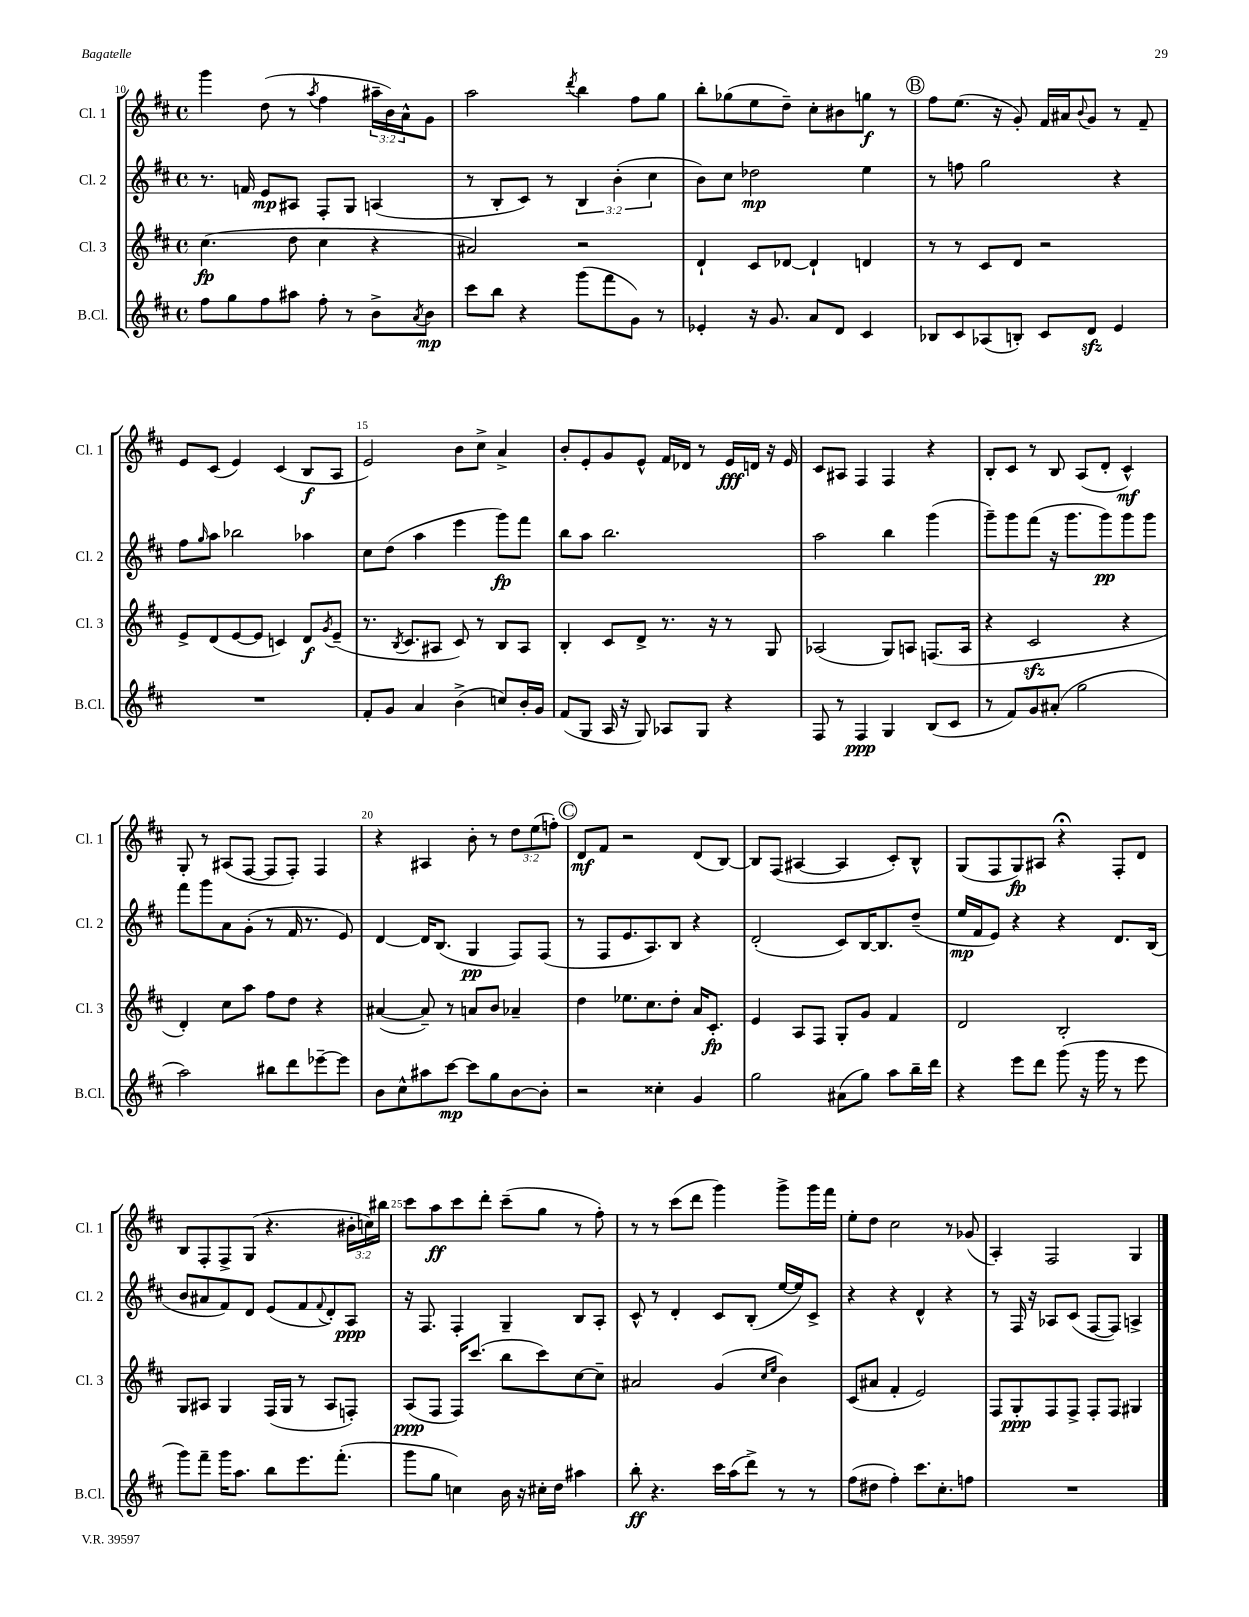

**kern	**dynam	**kern	**dynam	**kern	**dynam	**kern	**dynam
*part4	*part4	*part3	*part3	*part2	*part2	*part1	*part1
*staff4	*staff4	*staff3	*staff3	*staff2	*staff2	*staff1	*staff1
*I"B.Cl.	*	*I"Cl. 3	*	*I"Cl. 2	*	*I"Cl. 1	*
*I'B.Cl.	*	*I'Cl. 3	*	*I'Cl. 2	*	*I'Cl. 1	*
*clefG2	*	*clefG2	*	*clefG2	*	*clefG2	*
*k[f#c#]	*	*k[f#c#]	*	*k[f#c#]	*	*k[f#c#]	*
*M4/4	*	*M4/4	*	*M4/4	*	*M4/4	*
*met(c)	*	*met(c)	*	*met(c)	*	*met(c)	*
=10	=10	=10	=10	=10	=10	=10	=10
8ff#\L	.	(4.cc#\	fp	8.r	.	4ggg\	.
8gg\	.	.	.	.	.	.	.
.	.	.	.	16fn/	.	.	.
8ff#\	.	.	.	8e/L	mp	(8dd\	.
8aa#X\J	.	8dd\	.	8A#X/J	.	8r	.
.	.	.	.	.	.	8qaa/	.
8ff#'\	.	4cc#\	.	8F#'/L	.	4ff#\	.
8r	.	.	.	8G/J	.	.	.
8b^\L	.	4r	.	(4An/	.	24aa#X~\LL	.
.	.	.	.	.	.	24b\)	.
.	.	.	.	.	.	24a^^\J	.
8qa/	.	.	.	.	.	.	.
8b\J	mp	.	.	.	.	8g\J	.
=11	=11	=11	=11	=11	=11	=11	=11
8ccc#\L	.	2a#X/)	.	8r	.	2aa\	.
8bb\J	.	.	.	8B'/L	.	.	.
4r	.	.	.	8c#/J)	.	.	.
.	.	.	.	8r	.	.	.
.	.	.	.	.	.	8qddd/	.
(8ggg\L	.	2r	.	6B/	.	4bb\	.
8fff#\	.	.	.	.	.	.	.
.	.	.	.	(6b'\	.	.	.
8g\J)	.	.	.	.	.	8ff#\L	.
.	.	.	.	6cc#\	.	.	.
8r	.	.	.	.	.	8gg\J	.
=12	=12	=12	=12	=12	=12	=12	=12
4e-X'/	.	4d`/	.	8b\L)	.	8bb'\L	.
.	.	.	.	8cc#\J	.	(8gg-X\	.
16r	.	8c#/L	.	2dd-X\	mp	8ee\	.
8.g/	.	.	.	.	.	.	.
.	.	[8d-X/J	.	.	.	8dd~\J)	.
8a/L	.	4d-`/]	.	.	.	8cc#'\L	.
8d/J	.	.	.	.	.	8b#X\	.
4c#/	.	4dn/	.	4ee\	.	8ggn\J	f
.	.	.	.	.	.	8r	.
!!LO:REH:place=s1:t=B
=13	=13	=13	=13	=13	=13	=13	=13
8B-X/L	.	8r	.	8r	.	8ff#\L	.
8c#/	.	8r	.	8ffn\	.	(8.ee\J	.
(8A-X/	.	8c#/L	.	2gg\	.	.	.
.	.	.	.	.	.	16r	.
8Bn'/J)	.	8d/J	.	.	.	8g'/)	.
8c#/L	.	2r	.	.	.	16f#/LL	.
.	.	.	.	.	.	16a#X/J	.
.	.	.	.	.	.	8qqb/	.
8dzz/J	.	.	.	.	.	8g/J	.
4e/	.	.	.	4r	.	8r	.
.	.	.	.	.	.	8f#~/	.
!!LO:LB:g=z
=14	=14	=14	=14	=14	=14	=14	=14
1r	.	8e^/L	.	8ff#\L	.	8e/L	.
.	.	.	.	16qqgg/	.	.	.
.	.	(8d/	.	8aa\J	.	(8c#/J	.
.	.	[8e/	.	2bb-X\	.	4e/)	.
.	.	8e/J]	.	.	.	.	.
.	.	4cn/)	.	.	.	(4c#/	.
.	.	8d/L	f	4aa-X\	.	8B/L	f
.	.	8qg/	.	.	.	.	.
.	.	(8e~/J	.	.	.	8A/J	.
=15	=15	=15	=15	=15	=15	=15	=15
8f#'/L	.	8.r	.	8cc#\L	.	2e/)	.
8g/J	.	.	.	(8dd\J	.	.	.
.	.	8qB/	.	.	.	.	.
.	.	8.c#/L	.	.	.	.	.
4a/	.	.	.	4aa\	.	.	.
.	.	8A#X/J	.	.	.	.	.
(4b^\	.	8c#/)	.	4eee\	.	8b\L	.
.	.	8r	.	.	.	8cc#^\J	.
8ccn/L)	.	8B/L	.	8ggg\L)	fp	4a^/	.
16b'/L	.	8A#/J	.	8fff#\J	.	.	.
16g/JJ	.	.	.	.	.	.	.
=16	=16	=16	=16	=16	=16	=16	=16
(8f#/L	.	4B'/	.	8bb\L	.	8b'/L	.
8G/J	.	.	.	8aa\J	.	8e'/	.
16A/	.	8c#/L	.	2.bb\	.	8g/	.
16r	.	.	.	.	.	.	.
8G/)	.	8d^/J	.	.	.	8e^^/J	.
8A-X/L	.	8.r	.	.	.	16f#/LL	.
.	.	.	.	.	.	16d-X/JJ	.
8G/J	.	.	.	.	.	8r	.
.	.	16r	.	.	.	.	.
4r	.	8r	.	.	.	16e/LL	fff
.	.	.	.	.	.	16dn/JJ	.
.	.	8G/	.	.	.	16r	.
.	.	.	.	.	.	16e/	.
=17	=17	=17	=17	=17	=17	=17	=17
8F#/	.	(2A-X/	.	2aa\	.	8c#/L	.
8r	.	.	.	.	.	8A#X/J	.
4F#/	ppp	.	.	.	.	4F#/	.
4G/	.	8G/L)	.	4bb\	.	4F#/	.
.	.	8An/J	.	.	.	.	.
(8B/L	.	(8.Fn/L	.	(4ggg\	.	4r	.
8c#/J	.	.	.	.	.	.	.
.	.	16A/Jk	.	.	.	.	.
=18	=18	=18	=18	=18	=18	=18	=18
8r	.	4r	.	8ggg~\L)	.	8B'/L	.
8f#/L)	.	.	.	8ggg\	.	8c#/J	.
8g/	.	2c#zz/	.	(8fff#\J	.	8r	.
(8a#X'/J	.	.	.	16r	.	8B/	.
.	.	.	.	8.ggg\L	.	.	.
2gg\	.	.	.	.	.	(8A/L	.
.	.	.	.	8ggg\)	pp	8d'/J	.
.	.	4r	.	8ggg\	.	4c#^^/)	mf
.	.	.	.	8ggg\J	.	.	.
!!LO:LB:g=z
=19	=19	=19	=19	=19	=19	=19	=19
2aa\)	.	4d'/)	.	8fff#\L	.	8G'/	.
.	.	.	.	8ggg\	.	8r	.
.	.	8cc#\L	.	8a\	.	(8A#X/L	.
.	.	8aa\J	.	(8g'\J	.	[8F#/J	.
8bb#X\L	.	8ff#\L	.	8r	.	8F#/L]	.
8ddd\	.	8dd\J	.	16f#/	.	8F#'/J)	.
.	.	.	.	8.r	.	.	.
[8eee-X~\	.	4r	.	.	.	4F#/	.
8eee-\J]	.	.	.	8e/)	.	.	.
=20	=20	=20	=20	=20	=20	=20	=20
8b\L	.	([4a#X/	.	[4d/	.	4r	.
8cc#^^\	.	.	.	.	.	.	.
8aa#X\	.	8a#~/])	.	16d/KL]	.	4A#X/	.
.	.	.	.	(8.B/J	.	.	.
[8ccc#\J	mp	8r	.	.	.	.	.
8ccc#\L]	.	8an/L	.	4G/	pp	8b'\	.
8gg\	.	8b/J	.	.	.	8r	.
[8b\	.	4a-X~/	.	8F#/L)	.	12dd\L	.
.	.	.	.	.	.	(12ee\	.
8b'\J]	.	.	.	(8F#/J	.	.	.
.	.	.	.	.	.	12ffn'\J)	.
!!LO:REH:place=s1:t=C
=21	=21	=21	=21	=21	=21	=21	=21
2r	.	4dd\	.	8r	.	8d/L	mf
.	.	.	.	8F#/L	.	8f#/J	.
.	.	8.ee-X\L	.	8.e/	.	2r	.
.	.	8.cc#\	.	8.A/)	.	.	.
4cc##X'\	.	.	.	.	.	.	.
.	.	8dd'\J	.	8B/J	.	.	.
4g/	.	16a/KL	.	4r	.	(8d/L	.
.	.	8.c#'/J	fp	.	.	.	.
.	.	.	.	.	.	[8B/J)	.
=22	=22	=22	=22	=22	=22	=22	=22
2gg\	.	4e/	.	(2d'/	.	8B/L]	.
.	.	.	.	.	.	(8F#/J	.
.	.	8A/L	.	.	.	[4A#X/	.
.	.	8F#/J	.	.	.	.	.
(8a#X\L	.	8G'/L	.	8c#/L)	.	4A#/]	.
8gg\J)	.	8g/J	.	[16B/K	.	.	.
.	.	.	.	8.B/]	.	.	.
8aa\L	.	4f#/	.	.	.	8c#'/L)	.
16bb~\L	.	.	.	(8dd~/J	.	8B^^/J	.
16ddd\JJ	.	.	.	.	.	.	.
=23	=23	=23	=23	=23	=23	=23	=23
4r	.	2d/	.	16ee/LL	mp	(8G/L	.
.	.	.	.	16f#/J	.	.	.
.	.	.	.	8e/J)	.	8F#/	.
8eee\L	.	.	.	4r	.	8G/)	fp
8ddd\J	.	.	.	.	.	8A#X/J	.
(8ggg\	.	2B'/	.	4r	.	4r;<	.
16r	.	.	.	.	.	.	.
16ggg\	.	.	.	.	.	.	.
8r	.	.	.	8.d/L	.	8F#'/L	.
8eee\	.	.	.	.	.	8d/J	.
.	.	.	.	(16B/Jk	.	.	.
!!LO:LB:g=z
=24	=24	=24	=24	=24	=24	=24	=24
8ggg\L)	.	8G/L	.	8b/L	.	8B/L	.
8fff#~\J	.	8A#X/J	.	8a#X/	.	8F#'/	.
16ggg\KL	.	4G/	.	8f#/)	.	8F#^/	.
8.aa\J	.	.	.	.	.	.	.
.	.	.	.	8d/J	.	(8G/J	.
8bb\L	.	(16F#/LL	.	(8e/L	.	4.r	.
.	.	16G/JJ	.	.	.	.	.
8.eee\	.	8r	.	8f#/	.	.	.
.	.	.	.	8qqf#/	.	.	.
.	.	8A#/L	.	8d'/)	.	.	.
(8.fff#'\J	.	.	.	.	.	.	.
.	.	8Fn'/J)	.	8A/J	ppp	24b#X'\LL	.
.	.	.	.	.	.	24ccn\)	.
.	.	.	.	.	.	24bb#X\JJ	.
=25	=25	=25	=25	=25	=25	=25	=25
8ggg\L	.	(8A/L	ppp	16r	.	8ccc#\L	.
.	.	.	.	8.F#/	.	.	.
8gg\J	.	8F#/J	.	.	.	8aa\	ff
4ccn\)	.	16F#/KL)	.	4F#'/	.	8ccc#\	.
.	.	(8.ccc#/J	.	.	.	.	.
.	.	.	.	.	.	8ddd'\J	.
16b\	.	8bb\L	.	4G~/	.	(8ccc#~\L	.
16r	.	.	.	.	.	.	.
16cc#X'\LL	.	8ccc#\)	.	.	.	8gg\J	.
16dd\JJ	.	.	.	.	.	.	.
4aa#X\	.	[8cc#\	.	8B/L	.	8r	.
.	.	8cc#~\J]	.	8A'/J	.	8ff#'\)	.
=26	=26	=26	=26	=26	=26	=26	=26
8bb'\	ff	2a#X/	.	8c#^^/	.	8r	.
4.r	.	.	.	8r	.	8r	.
.	.	.	.	4d'/	.	(8ccc#\L	.
.	.	.	.	.	.	8ddd\J	.
16ccc#\LL	.	(4g/	.	8c#/L	.	4ggg\)	.
(16aa\J	.	.	.	.	.	.	.
8ddd^\J)	.	.	.	(8B'/J	.	.	.
.	.	16qqcc#/LL	.	.	.	.	.
.	.	16qqee/JJ	.	.	.	.	.
8r	.	4b\)	.	[16ee/LL	.	8ggg^\L	.
.	.	.	.	16ee/J])	.	.	.
8r	.	.	.	8c#^/J	.	16ggg\L	.
.	.	.	.	.	.	16fff#\JJ	.
=27	=27	=27	=27	=27	=27	=27	=27
(8ff#\L	.	(8c#/L	.	4r	.	8ee'\L	.
8dd#X\J	.	8a#X/J	.	.	.	8dd\J	.
4ff#'\)	.	4f#'/	.	4r	.	2cc#\	.
8.ccc#\L	.	2e/)	.	4d^^/	.	.	.
8.cc#'\	.	.	.	.	.	.	.
.	.	.	.	4r	.	8r	.
8ffn\J	.	.	.	.	.	(8g-X/	.
=28	=28	=28	=28	=28	=28	=28	=28
1r	.	8F#/L	.	8r	.	4A'/)	.
.	.	8G'/	ppp	16F#/	.	.	.
.	.	.	.	16r	.	.	.
.	.	8F#/	.	8A-X/L	.	2F#/	.
.	.	8F#^/J	.	(8c#/J	.	.	.
.	.	8F#'/L	.	[8F#/L	.	.	.
.	.	8F#/J	.	8F#/J])	.	.	.
.	.	4G#X/	.	4An^/	.	4G/	.
==	==	==	==	==	==	==	==
*-	*-	*-	*-	*-	*-	*-	*-
